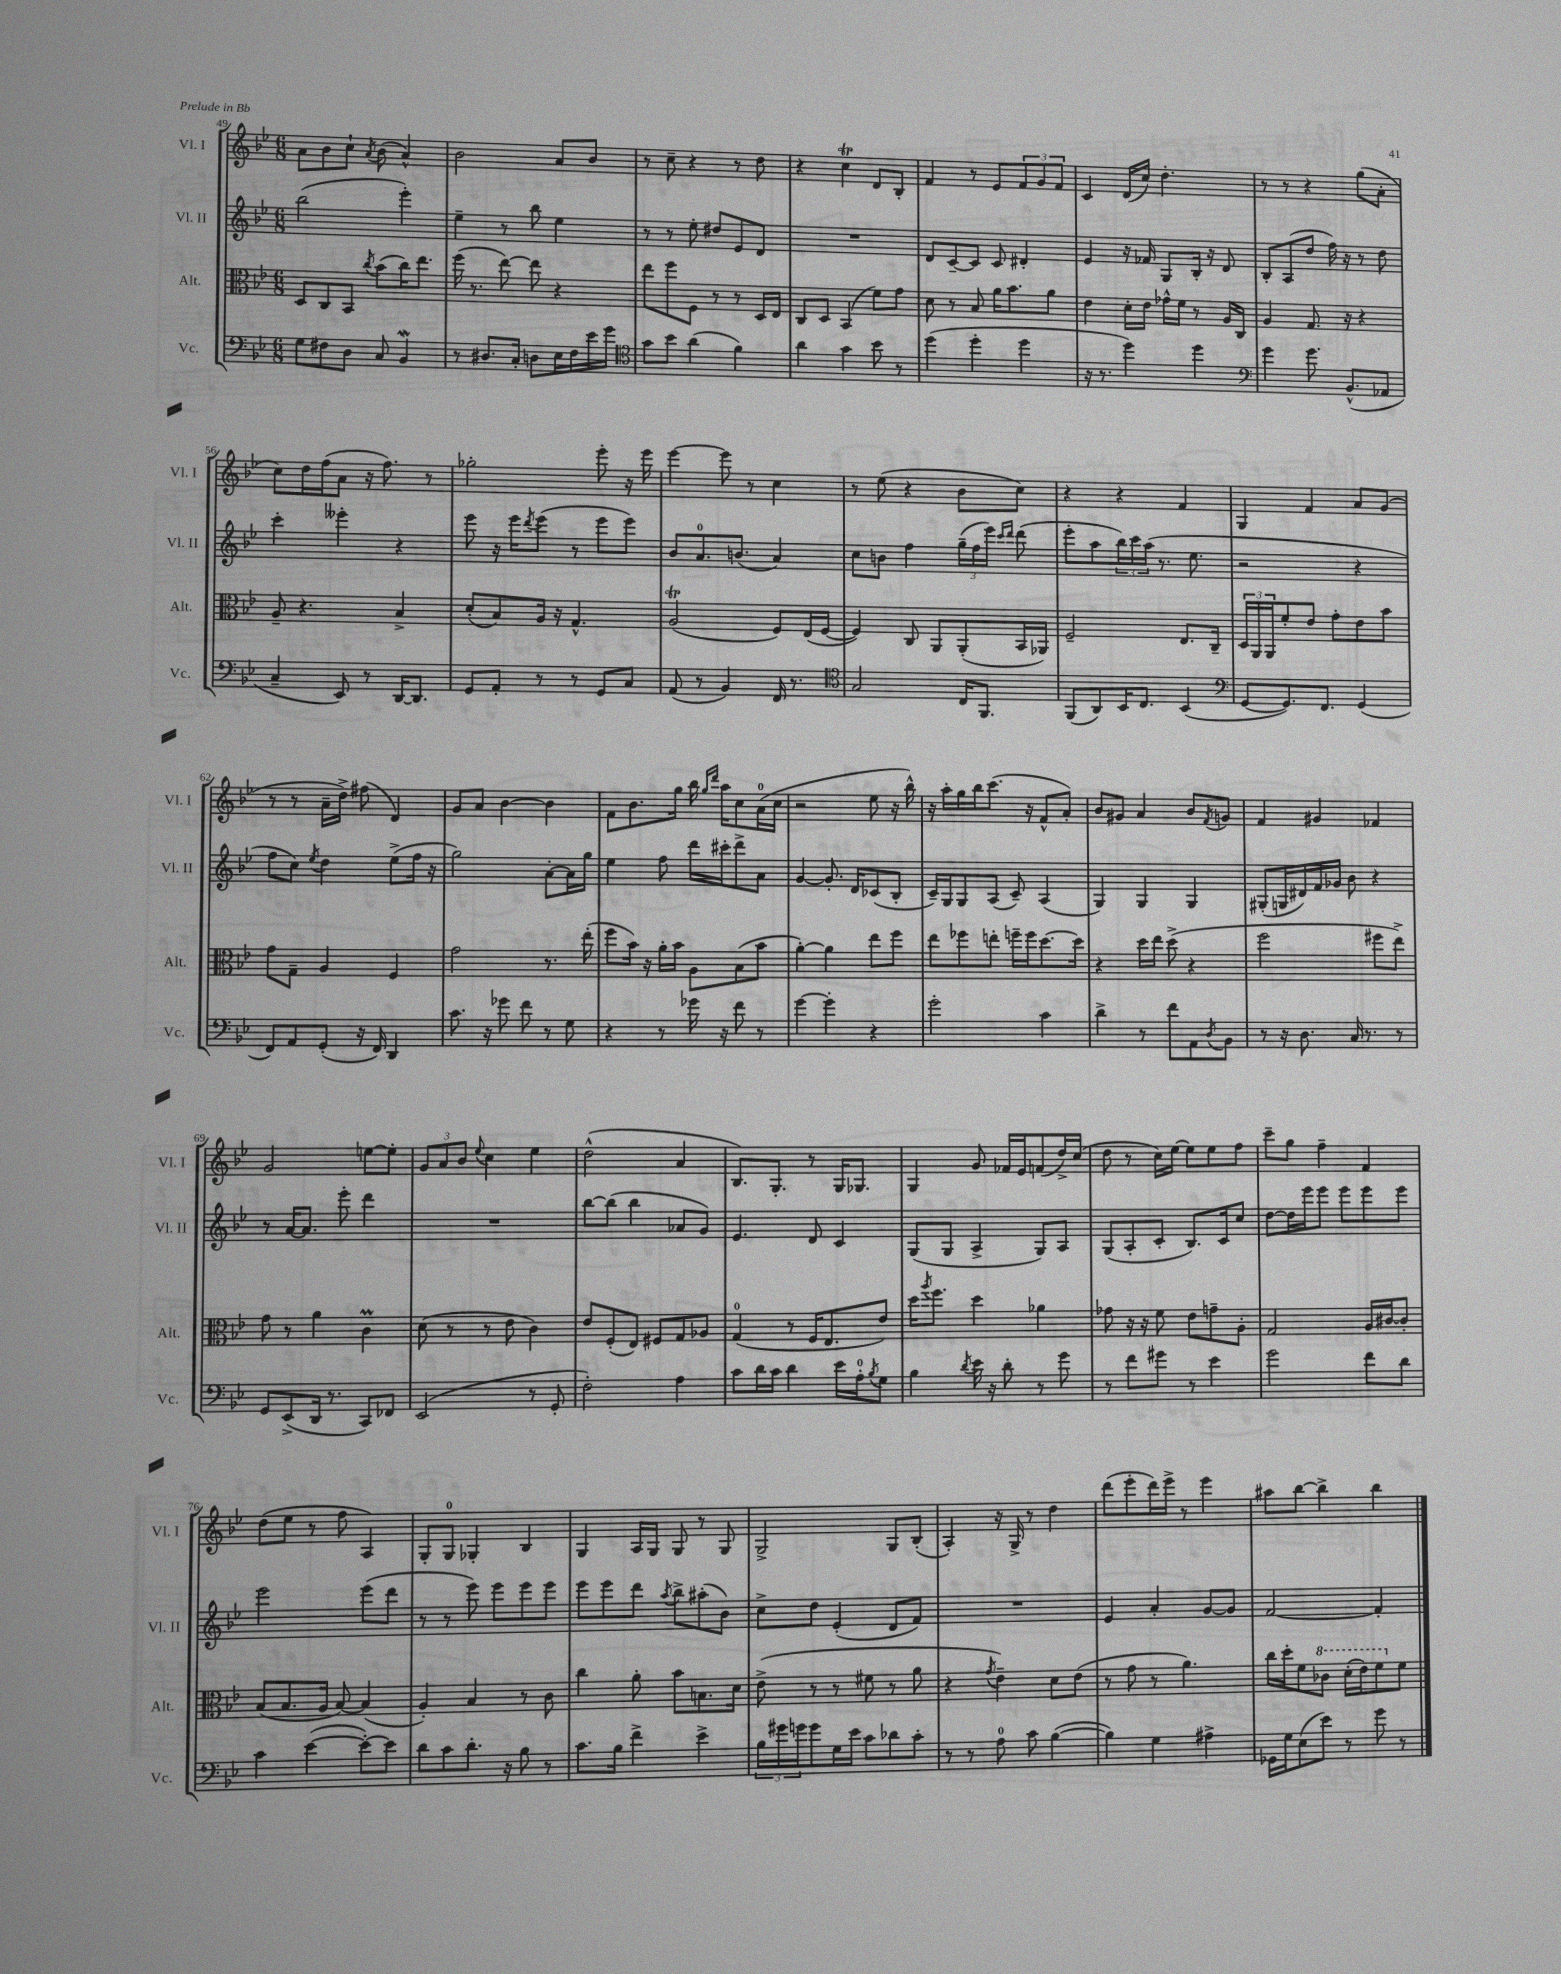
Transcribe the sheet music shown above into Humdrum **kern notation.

**kern	**kern	**kern	**kern
*staff4	*staff3	*staff2	*staff1
*clefF4	*clefC3	*clefG2	*clefG2
*k[b-e-]	*k[b-e-]	*k[b-e-]	*k[b-e-]
*M6/8	*M6/8	*M6/8	*M6/8
8G	8D	(2bb-	8a
8F#	8C	.	8b-
8D	8BB-	.	8cc`
.	8qcc	.	8qa
8C	(8b-	.	(8b-
4BB-	16cc)	4eee-')	4a^^)
.	8.ee-	.	.
=	=	=	=
8r	(16ff	4ee-~	2b-
.	8.r	.	.
8.D#	.	.	.
.	[8ee-)	8r	.
16C'	.	.	.
8D	8ee-]	8bb-	.
16E-	4r	4ee-	8a
16F	.	.	.
16e-	.	.	8b-
16g	.	.	.
=	=	=	=
*clefC4	*	*	*
8g	8ee-	8r	8r
8b-	8ff	8r	8cc~
(4a	8F	8ee-'	4r
.	8r	8dd#	.
4f)	8r	8e-	8r
.	16D	8d	8dd
.	16E-	.	.
=	=	=	=
4a	8C	2.r	4r
.	8D	.	.
4g	(4BB-	.	4cc
8b-	8f)	.	8d
8r	8g	.	8B-'
=	=	=	=
(4dd	8d	8d	4f
.	8r	[8c~	.
4dd'	8B-	8c]	8r
.	16a	8c	8e-
.	8.b-	.	.
4dd	.	4d#'	12f
.	.	.	12g
.	8a	.	.
.	.	.	12f
=	=	=	=
16r	4e-	4e-	4c
8.r	.	.	.
4dd)	16d'	16r	(16d
.	16e-	16f-	16cc)
.	16g-^^	8G	4.dd'
.	16f	.	.
4dd	8r	16B-'	.
.	.	16r	.
.	16A	8d	.
.	16C	.	.
=	=	=	=
*clefF4	*	*	*
4g	4A	8B-'	8r
.	.	(8A	8r
8.g	8.G	8dd	4r
.	.	16ff)	.
(8.BB-^^	16r	16r	.
.	4r	8r	(8gg
8AA-	.	8dd	8a'
=	=	=	=
4C~	8A~	4ccc'	8cc)
.	4.r	.	16dd
.	.	.	(16ff
8EE-)	.	4eee--'	8a
8r	.	.	16r
.	.	.	8.ff)
[16DD	4B-^	4r	.
8.DD]	.	.	.
.	.	.	8r
=	=	=	=
8GG	(8d'	8eee-	2gg-'
8AA'	8B-)	16r	.
.	.	16eee-	.
.	.	8qddd	.
8r	16A	(8eee-	.
.	16r	.	.
8r	4.G^^	8r	.
8GG	.	8eee-	8eee-'
8C	.	8eee-)	16r
.	.	.	16eee-
=	=	=	=
(8AA	(2A	8b-	[4eee-
8r	.	8.a	.
4BB-)	.	.	8eee-]
.	.	(8.b	.
.	.	.	8r
16FF	8F)	4a)	4cc
8.r	.	.	.
.	(16E-	.	.
.	[16F	.	.
=	=	=	=
*clefC4	*	*	*
2G	4F])	8cc	8r
.	.	8b	(8ee-
.	8C	4ff	4r
.	8AA	.	.
16C	(8AA'	(24gg~	8b-
.	.	24ff	.
8.FF	.	.	.
.	.	24eee-)	.
.	.	16qqccc	.
.	.	16qqddd	.
.	16BB-	(8ddd	8cc)
.	16AA-)	.	.
=	=	=	=
(8FF	2F~	8eee-'	4r
8AA)	.	8aa	.
16BB-	.	24bb-)	4r
.	.	24ccc	.
8.C	.	.	.
.	.	(24aa	.
.	.	8.r	.
(4BB-	8.E-	.	4f
.	.	8.ee-	.
.	16C~	.	.
=	=	=	=
*clefF4	*	*	*
[8GG	24D	2r	4G
.	24AA	.	.
.	24AA	.	.
8.GG])	8f'	.	.
.	8e-	.	4f
8.FF	.	.	.
.	8g'	.	.
(4GG	8e-	4r	8a
.	8b-	.	(8g
=	=	=	=
8FF)	8g	8ff	8r
8AA	8G~	8cc)	8r
.	.	8qee-	.
(8GG'	4A	4dd	16a~
.	.	.	16dd^)
16r	.	.	(8ff#
16FF)	.	.	.
4DD	4F	(8ee-^	4d)
.	.	16ff	.
.	.	16r	.
=	=	=	=
8.c	2g	2gg)	8g
.	.	.	8a
16r	.	.	.
8g-	.	.	[4b-
8f	.	.	.
8r	8.r	[8a'	4b-]
8G	.	16a]	.
.	(16ee-'	16gg	.
=	=	=	=
4r	8ff	4ee-	8f
.	16b-)	.	8.b-
.	16r	.	.
8r	16a'	8ff	.
.	16b-	.	16gg
16g-	8A	16ddd	16bb-
.	.	.	16qqgg
.	.	.	16qqddd
16r	.	16ccc#'	16aa
8f	(8B-	8ddd^	8cc
8r	8b-	8a	(16a
.	.	.	16cc
=	=	=	=
[4g	[4a')	[4g	2r
4g']	4a]	8.g']	.
.	.	16d	.
4r	8ee-	(8c-	8ee-
.	8ff	8B-'	16r
.	.	.	16bb-^^)
=	=	=	=
2g'	8ee-	16c~)	16r
.	.	16G	16aa'
.	8ff-	8G	16gg
.	.	.	16bb-
.	8ee'	(8A	(8.ccc
.	16ff~	8c~)	.
.	16ff	.	16r
4c	[8.dd	(4A	8f^^
.	.	.	8a')
.	16dd]	.	.
=	=	=	=
4d^	4r	4G)	8b-
.	.	.	8g#
8r	16dd	4G	4a
.	16ee-	.	.
8f	(8dd^	.	.
8AA	4r	4G	8b-
8qD	.	.	8qf
8BB-	.	.	8g
=	=	=	=
8r	2ff	(8G#'	4f
16r	.	16G	.
8.D	.	16d#)	.
.	.	16f	4g#
.	.	16g-	.
16C	.	8b-	.
8.r	.	.	.
.	8ff#	4r	4f-
8r	8ee-^)	.	.
=	=	=	=
8GG	8g	8r	2g
(8EE-^	8r	[16a	.
.	.	8.a]	.
16DD	4a	.	.
8.r	.	.	.
.	.	8eee-'	.
8CC)	4c	4ddd	[8ee
8FF-	.	.	8ee']
=	=	=	=
(2EE-	(8d	2.r	12g
.	.	.	12a
.	8r	.	.
.	.	.	12b-
.	.	.	8qqee-
.	8r	.	4cc
.	8e-	.	.
8r	4c)	.	4ee-
8GG'	.	.	.
=	=	=	=
2F')	8e-	[8bb-	(2dd^^
.	(8F'	(8bb-]	.
.	8E-)	4bb-	.
.	8F#	.	.
4A	8G	8a-	4a
.	8A-	8g)	.
=	=	=	=
8c	(4G	4.e-	8.B-)
16d	.	.	.
16c	.	.	8.G'
4d	8r	.	.
.	16F	8d	8r
.	8.E-	.	.
16e-	.	4c	16G
16A'	.	.	8.G-
8qB-	.	.	.
8G	8e-)	.	.
=	=	=	=
4B-	16dd	(8G	4G
.	8qaa	.	.
.	8.ff	.	.
.	.	8G	.
8qd	.	.	.
16e-	4dd	4A^	8g
16r	.	.	.
8d'	.	.	16f-
.	.	.	16e-
8r	4a-	8G)	(8f
8g	.	8A	16dd^)
.	.	.	(16cc
=	=	=	=
8r	8g-	(8G	8dd
8f	16r	8A'	8r
.	16r	.	.
8g#	8f	8c'	16cc)
.	.	.	[16ee-
8r	8e-	8.B-)	8ee-]
4e-	8g~	.	8ee-
.	.	16c	.
.	8A'	8cc	8ff
=	=	=	=
2g	2G	[8dd	8ccc~
.	.	16dd]	8gg
.	.	16eee-	.
.	.	8eee-	4ff~
.	.	8eee-	.
8f	16A	8eee-	4f
.	[16c#	.	.
8d	8c#']	8eee-	.
=	=	=	=
4c	(8B-	2eee-	(8dd
.	8.B-	.	8ee-
([4e-	.	.	8r
.	16A	.	.
.	[8B-)	.	8ff
8e-'_)	(4B-]	(8eee-	4A)
8e-]	.	8ddd	.
=	=	=	=
8d	4A')	8r	8G'
8c	.	8r	8G
8.d'	4B-	8eee-)	4G-'
.	.	8eee-	.
16r	.	.	.
8B-	8r	8eee-	4B-
8r	8c	8eee-	.
=	=	=	=
8.c	4cc	8eee-	4G
.	.	8eee-	.
16B-	.	.	.
4f^	8a'	8ddd	16A
.	.	.	16G
.	.	8qaa	.
.	8b-	8bb-^	8G
4e-^	8.B	(8aa#'	8r
.	.	8b-)	8G
.	16d	.	.
=	=	=	=
24B-	(8e-^	8cc^	2G^
24g#	.	.	.
24g	.	.	.
8g	8r	8dd	.
16G	8r	(4e-'	.
16e-	.	.	.
8c	8f#	.	.
8d-	8r	8d	8G
8c'	8a	8f)	(8B-'
=	=	=	=
8r	4r	2.r	4A')
8r	.	.	.
.	8qg	.	.
8A	4e-~)	.	16r
.	.	.	16G^
8c	.	.	8r
([4B-	8d	.	4dd
.	(8e-	.	.
=	=	=	=
4B-])	8r	4e-	(8ddd
.	8g	.	8eee-'
4G	8r	4a'	16ddd)
.	.	.	16eee-^
.	4.a)	.	8r
4A#^	.	[8g	4eee-
.	.	8g]	.
=	=	=	=
16GG-	16cc	[2f	8aa#
16G	16dd'	.	.
(8E-	8f	.	[8bb-
8e-)	8cc-	.	4bb-^]
8r	(16dd'	.	.
.	16ee-)	.	.
8g	8ff	4f']	4bb-
8r	8f	.	.
==	==	==	==
*-	*-	*-	*-
